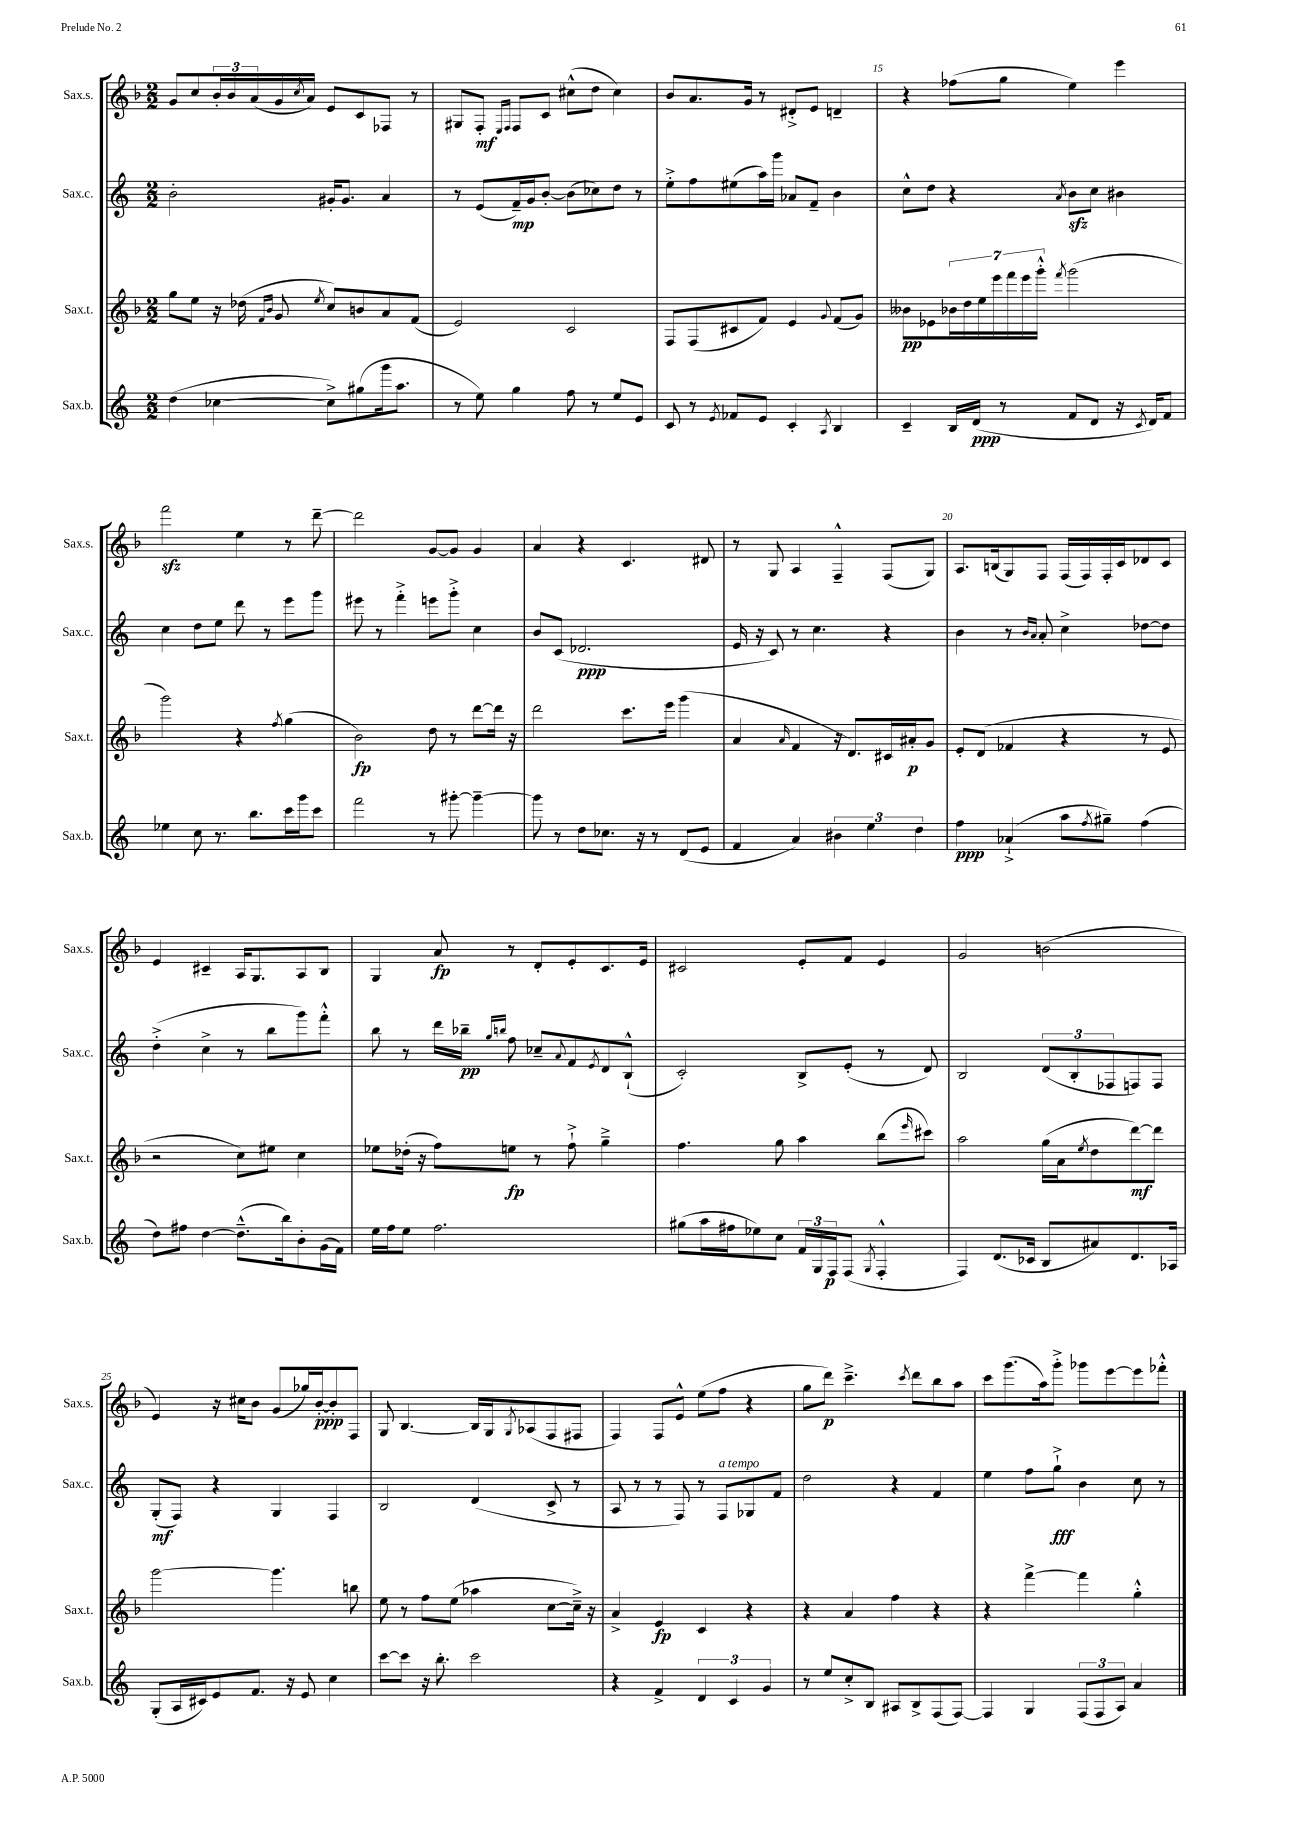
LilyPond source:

<<
\new StaffGroup <<
\new Staff = "s0" \with { instrumentName = "Sax.s." shortInstrumentName = "Sax.s." } {
    \clef treble \key f \major \numericTimeSignature \time 2/2
    g'8 c''8 \tuplet 3/2 { bes'16-. bes'16 a'16( } g'16 \acciaccatura { c''8 } a'16) e'8 c'8 fes8 r8 |
    gis8 f8-.\mf \grace { e16 f16 } f8 c'8 cis''8-^( d''8 cis''4) |
    bes'8 a'8. g'16 r8 dis'8-.-> e'8 d'4-- |
    r4 fes''8( g''8 e''4) e'''4 |
    f'''2\sfz e''4 r8 d'''8~-- |
    d'''2 g'8~ g'8 g'4 |
    a'4 r4 c'4. dis'8 |
    r8 g8 a4 f4---^ f8( g8) |
    a8. b16( g8) f8 f16( f16) f16-. c'16 des'8 c'8 |
    e'4 cis'4-- a16 g8. a8 bes8 |
    g4 a'8\fp r8 d'8-. e'8-. c'8. e'16 |
    cis'2 e'8-. f'8 e'4 |
    g'2 b'2( |
    e'4) r16 cis''16 bes'8 g'8( ges''16) bes'16~-.\ppp bes'8-. f8 |
    g8 bes4.~ bes16 g16 \acciaccatura { g8 } aes8( f8 fis8 |
    f4) f8 e'8-^ e''8( f''8 r4 |
    g''8 d'''8\p) c'''4.---> \acciaccatura { c'''8 } d'''8 bes''8 a''8 |
    c'''8 g'''8.( a''16) g'''8-.-> ges'''8 e'''8~ e'''8 fes'''8-.-^ \bar "|." |
}
\new Staff = "s1" \with { instrumentName = "Sax.c." shortInstrumentName = "Sax.c." } {
    \clef treble \key c \major \numericTimeSignature \time 2/2
    b'2-. gis'16-. gis'8. a'4 |
    r8 e'8( f'16--\mp) g'16 b'8~-. b'8( ces''8) d''8 r8 |
    e''8-.-> f''8 eis''8( a''16) g'''16 aes'8 f'8-- b'4 |
    c''8-^ d''8 r4 \acciaccatura { a'8 } b'8\sfz c''8 bis'4 |
    c''4 d''8 e''8 d'''8 r8 e'''8 g'''8 |
    eis'''8 r8 f'''4-.-> e'''8 g'''8-.-> c''4 |
    b'8 c'8( des'2.\ppp |
    e'16 r16 c'8) r8 c''4. r4 |
    b'4 r8 \grace { b'16 a'16 } a'8-. c''4-> des''8~ des''8 |
    d''4-.->( c''4-> r8 b''8 g'''8) f'''8-.-^ |
    b''8 r8 d'''16 bes''16--\pp \grace { g''16 b''16 } f''8 ces''8-- \appoggiatura { a'8 } f'8 \acciaccatura { e'8 } d'8 b8-!-^( |
    c'2-.) b8-> e'8-.( r8 d'8) |
    b2 \tuplet 3/2 { d'8( b8-. fes8 } f8) f8 |
    g8-.\mf( f8) r4 g4 f4 |
    b2 d'4( c'8-> r8 |
    a8 r8 r8 f8) r8 f8^\markup { \italic "a tempo" } ges8 f'8 |
    d''2 r4 f'4 |
    e''4 f''8 g''8-!->\fff b'4 c''8 r8 \bar "|." |
}
\new Staff = "s2" \with { instrumentName = "Sax.t." shortInstrumentName = "Sax.t." } {
    \clef treble \key f \major \numericTimeSignature \time 2/2
    g''8 e''8 r16 des''16( \grace { f'16 bes'16 } g'8 \acciaccatura { e''8 } c''8) b'8 a'8 f'8( |
    e'2) c'2 |
    f8 f8( cis'8 f'8) e'4 \appoggiatura { g'8 } f'8( g'8) |
    beses'8\pp ees'8 \tuplet 7/4 { bes'16 d''16 e''16 e'''16 f'''16 e'''16 g'''16-.-^ } \acciaccatura { f'''8 } g'''2( |
    g'''2) r4 \acciaccatura { f''8 } g''4( |
    bes'2\fp) d''8 r8 d'''8~ d'''16 r16 |
    d'''2 c'''8. e'''16 g'''4( |
    a'4 \grace { a'16 } f'4 r16 d'8.) cis'16 ais'16-.\p g'8 |
    e'8-. d'8( fes'4 r4 r8 e'8 |
    r2 c''8) eis''8 c''4 |
    ees''8 des''16-.( r16 f''8) e''8\fp r8 f''8-!-> g''4---> |
    f''4. g''8 a''4 bes''8( \grace { e'''16 } cis'''8) |
    a''2 g''16( a'16 \acciaccatura { e''8 } d''8 d'''8~\mf) d'''8 |
    g'''2~ g'''4. b''8 |
    e''8 r8 f''8 e''8( aes''4 c''8~ c''16--->) r16 |
    a'4-> e'4\fp c'4 r4 |
    r4 a'4 f''4 r4 |
    r4 f'''4~-> f'''4 g''4-.-^ \bar "|." |
}
\new Staff = "s3" \with { instrumentName = "Sax.b." shortInstrumentName = "Sax.b." } {
    \clef treble \key c \major \numericTimeSignature \time 2/2
    d''4( ces''4~ ces''8->) gis''8( g'''16 a''8. |
    r8 e''8) g''4 f''8 r8 e''8 e'8 |
    c'8 r8 \acciaccatura { e'8 } fes'8 e'8 c'4-. \acciaccatura { a8 } b4 |
    c'4-- b16 d'16\ppp( r8 f'8 d'8 r16 \acciaccatura { c'8 } d'16) f'8 |
    ees''4 c''8 r8. b''8. c'''16 g'''16 c'''8 |
    f'''2 r8 gis'''8~-. gis'''4~-- |
    gis'''8 r8 d''8 ces''8. r16 r8 d'8( e'8 |
    f'4 a'4) \tuplet 3/2 { bis'4 e''4 d''4 } |
    f''4\ppp aes'4-!->( a''8 \acciaccatura { f''8 } gis''8--) f''4( |
    d''8) fis''8 d''4~ d''8.---^( b''16) b'8-. g'16( f'16) |
    e''16 f''16 e''8 f''2. |
    gis''8( a''16 fis''16 ees''8) c''8 \tuplet 3/2 { f'16 g16 f16\p } f8( \acciaccatura { g8 } f4-.-^ |
    f4) d'8.( ces'16 b8 ais'8) d'8. aes16 |
    g8-.( a16 cis'16) e'8 f'8. r16 e'8 c''4 |
    c'''8~ c'''8 r16 b''8.-. c'''2 |
    r4 f'4-> \tuplet 3/2 { d'4 c'4 g'4 } |
    r8 e''8 c''8-.-> b8 ais8 b8-> f8( f8~) |
    f4 g4 \tuplet 3/2 { f8( f8 a8) } a'4 \bar "|." |
}
>>
>>
\layout { \context { \Score currentBarNumber = #12 \override BarNumber.break-visibility = ##(#f #t #t) barNumberVisibility = #(every-nth-bar-number-visible 5) } }
